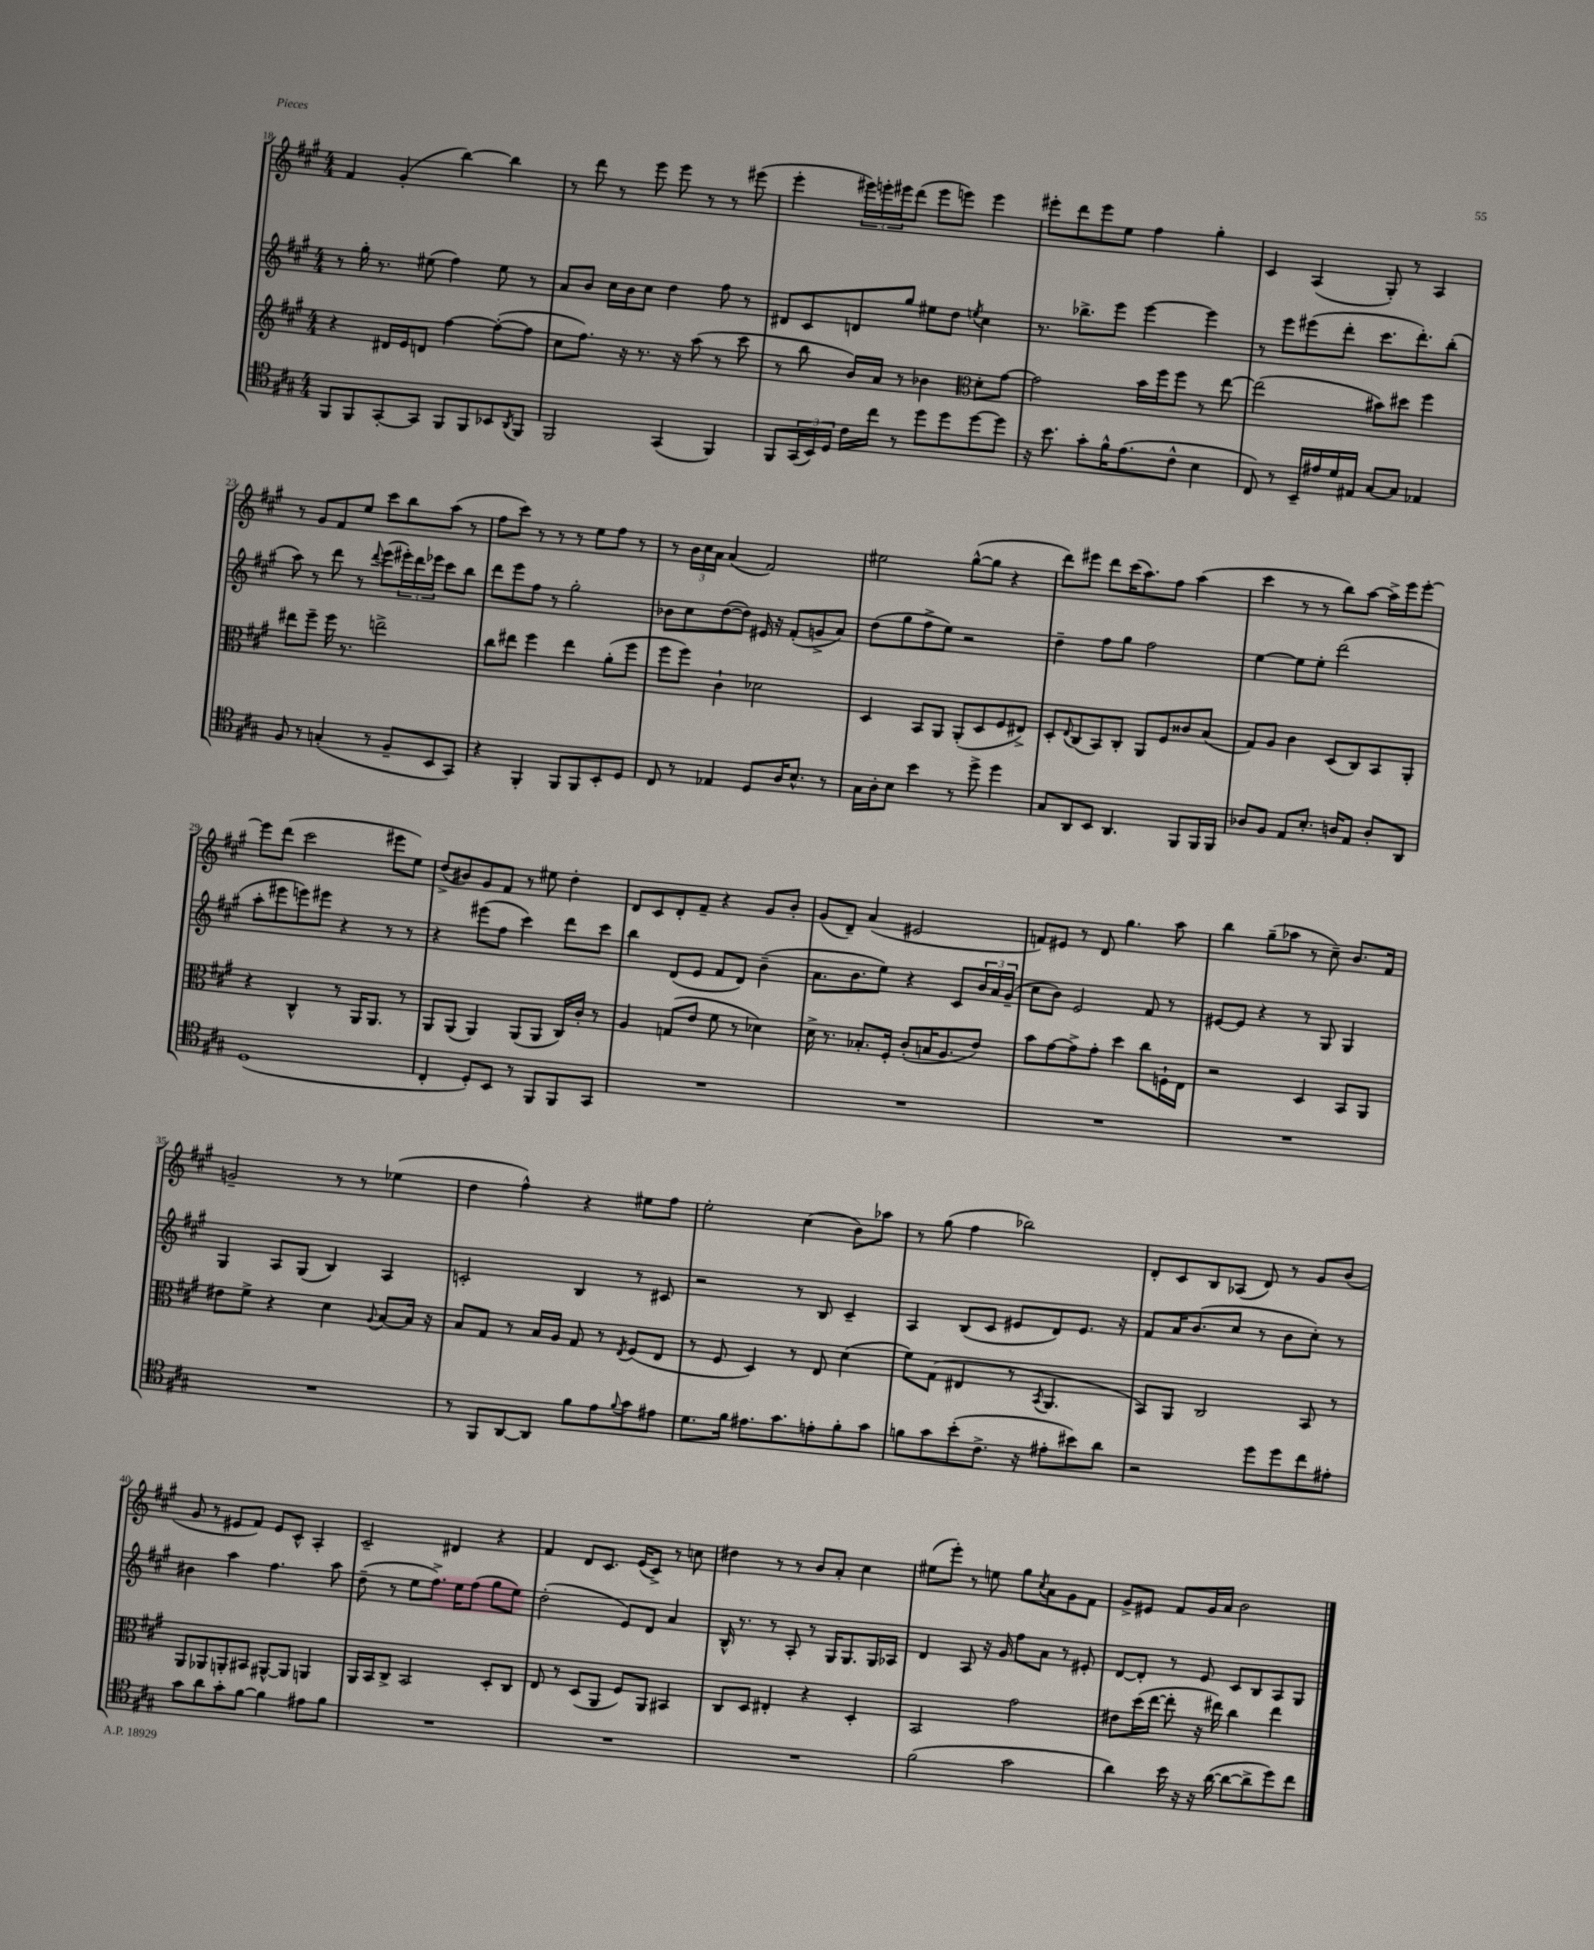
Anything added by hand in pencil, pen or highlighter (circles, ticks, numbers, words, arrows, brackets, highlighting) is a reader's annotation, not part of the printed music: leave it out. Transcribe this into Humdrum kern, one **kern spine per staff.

**kern	**kern	**kern	**kern
*staff4	*staff3	*staff2	*staff1
*clefC4	*clefG2	*clefG2	*clefG2
*k[f#c#g#]	*k[f#c#g#]	*k[f#c#g#]	*k[f#c#g#]
*M4/4	*M4/4	*M4/4	*M4/4
8FF#	4r	8r	4f#
8FF#	.	16gg#'	.
.	.	8.r	.
[8GG#'	16d#	.	(4g#'
.	16e	.	.
8GG#]	8d	(8ee#	.
8FF#	[4ff#	4ff#)	[4bb)
8FF#	.	.	.
8BB-	(8ff#'_	8ee#	4bb]
8qAA	.	.	.
8FF#	8ff#]	8r	.
=	=	=	=
2FF#	8cc#	8a	8r
.	8.ff#)	8b	8ddd
.	.	16cc#	8r
.	16r	16b	.
.	8.r	8cc#	8eee
(4GG#	.	4dd	8eee
.	16r	.	.
.	(8aa	.	8r
4FF#)	8r	8ff#	8r
.	8ccc#	8r	(8eee#
=	=	=	=
8FF#	8r	8d#	4eee'
(24GG#	8bb	8c#	.
24BB)	.	.	.
24D	.	.	.
16c#	16b)	8d	24eee#)
.	.	.	24eee'
16cc#	16a	.	.
.	.	.	24eee#
8r	8r	8gg#	(8ddd
8dd	4b-	8ee#	8eee#
8dd	.	8dd	8eee)
*	*clefC3	*	*
.	.	8qee	.
[8dd	8d'	4cc#	4eee
8dd]	[8g#	.	.
=	=	=	=
16r	2g#]	8.r	8eee#'
8.b	.	.	.
.	.	.	8ddd
.	.	8.bb-^	.
8g#'	.	.	8eee#
16f#^^	.	8eee	8ee
(8.e	.	.	.
.	16b	[4eee	4ff#
.	16ff#	.	.
8c#^^	8ff#	.	.
4B	8r	4eee]	4gg#'
.	[8ee	.	.
=	=	=	=
8C#)	(2ee]	8r	4c#
8r	.	8eee	.
16BB~	.	(8eee#	(4A
16e#	.	.	.
16d	.	8ddd'	.
16E#	.	.	.
[8G#	8b#)	8.ccc#	8G#')
8G#]	8dd#	.	8r
.	.	8.ddd')	.
4E-	4ff#	.	4A
.	.	(8bb'	.
=	=	=	=
8F#	8ee#	8aa)	8r
8r	8ff#~	8r	8g#
(4G'	16ff#	8ddd	8f#
.	8.r	.	.
.	.	8r	8ee
.	.	8qqddd	.
8r	2ee^	(8eee	8ccc#
8F#~	.	24eee#')	8bb
.	.	24ddd	.
.	.	24eee-	.
8BB	.	8ccc#	(8aa
8GG#)	.	8bb	8r
=	=	=	=
4r	8cc#	8ddd	8ff#
.	8ee#	8eee	8ccc#)
4FF#'	4ff#	8ff#	8r
.	.	8r	8r
8FF#	4ee#	2gg#'	8r
8FF#	.	.	8ee
8BB'	(8a'	.	8ff#
8D	8ff#	.	8r
=	=	=	=
8C#	8ff#	8b-	8r
8r	8ff#)	8cc#	24b
.	.	.	24cc#
.	.	.	24a
4E-	4c#`	([8dd	(4a
.	.	8dd])	.
8D	2d-	16e#	2f#)
.	.	16r	.
16A	.	(8f#'	.
8.B^^	.	.	.
.	.	8g^	.
8r	.	8a)	.
=	=	=	=
16G#	4D	(8dd	2ee#
16A'	.	.	.
8B	.	8gg#	.
4b	8BB	8ff#^	.
.	8AA	8ee)	.
8r	(8AA'	2r	([8gg#^^
8dd^	8D	.	8gg#]
4dd	8F#	.	4r
.	8E#^)	.	.
=	=	=	=
8G#	8D'	4dd~	8ddd)
.	8qqE	.	.
8AA	(8C#	.	8eee#
8BB	8BB)	8ff#	8ddd
4.AA	8C#'	8gg#	(16ccc#
.	.	.	8.aa)
.	8AA	2ff#	.
.	8F#	.	8ff#
8FF#	8c##	.	(4aa
16FF#	(8B	.	.
16FF#	.	.	.
=	=	=	=
8A-	8G#)	[4ee	4ccc#
8F#	8A	.	.
8E	4c#	8ee]	8r
8.B'	.	8ee'	8r
.	(8D	(2ddd	8bb)
16A	.	.	.
8E	8C#)	.	[8aa
8A'	8BB	.	16aa^]
.	.	.	16eee
8AA	8AA'	.	[8eee'
=	=	=	=
(1D	4r	8aa'	8eee]
.	.	8eee#	(8ddd
.	4C#^^	8eee)	2ccc#
.	.	8eee#	.
.	8r	4r	.
.	16AA	.	.
.	8.AA	.	.
.	.	8r	8eee#
.	8r	8r	8ee)
=	=	=	=
4C#'	8AA	4r	(8dd^
.	(8AA	.	8b#)
8D')	4AA)	(8eee#	8g#
8BB	.	8ff#	8f#
8r	(8AA	4ccc#)	8r
8FF#	8AA	.	8ee#
8FF#	16C#)	8ddd	4dd'
.	16c#'	.	.
8GG#	8r	8ccc#	.
=	=	=	=
1r	4A	4bb	8d
.	.	.	8c#
.	(8G	(8d	8d'
.	8e	8e	8f#~
.	8f#	8f#	4r
.	8r	8d)	.
.	4d-)	(4b~	8g#
.	.	.	8b'
=	=	=	=
1r	16d^	8.a	(8g#
.	8.r	.	.
.	.	.	8d~)
.	.	8.b	.
.	8.B-'	.	(4a
.	.	8ee)	.
.	16F#'	.	.
.	(8c#'	4r	2e#
.	16B	.	.
.	8.A	.	.
.	.	8c#	.
.	8e)	24b	.
.	.	24a	.
.	.	(24g#~	.
=	=	=	=
1r	8b	8cc#	8f)
.	[8g#	8b)	8e#
.	8g#^]	2e	8r
.	8g#'	.	8d
.	4dd	.	4.gg#
.	8cc#	8f#	.
.	16F`	8r	8aa
.	16E	.	.
=	=	=	=
1r	2r	[8e#	4bb
.	.	8e#]	.
.	.	4r	(8gg#~
.	.	.	8aa-
.	4D	8r	8r
.	.	8G#	8cc#~)
.	8BB	4G#	8.b
.	8AA	.	.
.	.	.	16f#
=	=	=	=
1r	8e#	4G#	2g~
.	8f#^	.	.
.	4r	8A	.
.	.	(8G#	.
.	4d	4B)	8r
.	.	.	8r
.	8qqA	.	.
.	[8B	4A	(4ee-
.	16B]	.	.
.	16r	.	.
=	=	=	=
8r	8B	2c'	4dd
8FF#	8G#	.	.
[8AA	8r	.	4ff#^^)
8AA]	16B	.	.
.	16A	.	.
8f#	8G#	4B	4r
8e	8r	.	.
8qqf#	8qE	.	.
8g#	(8F#	8r	8ee#
8e#	8E	8c#	8ff#
=	=	=	=
8.d	8r	2r	2ee'
.	8F#	.	.
16f#	.	.	.
8.e#	4D)	.	.
8.g#	.	.	.
.	8r	8r	(4cc#
8e'	8E	8B	.
8f#'	(4d	4c#~	8b)
8g#	.	.	8aa-
=	=	=	=
8f	8f#)	4A	8r
8g#	(8G#	.	(8gg#
(8b'	4E#	(8B	4ff#
8.c#^	.	8c#	.
.	8r	8e#	2bb-)
16r	.	.	.
.	8qBB	.	.
8e#'	4.AA	8d)	.
8b#)	.	8.e#	.
8a	.	.	.
.	.	16r	.
=	=	=	=
2r	8BB)	8f#	8d'
.	8AA	16a	8c#
.	.	(8.b	.
.	2C#	.	8B
.	.	8cc#	(8A-
8dd	.	8r	8d)
8dd	.	8b	8r
8cc#	8BB	8cc#')	8g#
8e#'	8r	8r	(8b
=	=	=	=
8g#	8AA	4b#	8g#
8a	8AA-	.	8r
8g#'	8AA'	4aa	8e#
[8f#	8BB#	.	8f#)
4f#]	[8AA#^^	4.ff#	8e#
.	8AA#]	.	8c#^^
8e#	4AA	.	4A'
8f#	.	8aa	.
=	=	=	=
1r	16AA	(8dd~	2c#~
.	16BB	.	.
.	8C#^	8r	.
.	2BB	8ee	.
.	.	8.ff#^)	.
.	.	.	4d#
.	.	16ee	.
.	.	(8ff#	.
.	8D'	8gg#	4r
.	8C#	8ee)	.
=	=	=	=
1r	8E	(2dd'	4f#
.	8r	.	.
.	(8D	.	8d
.	8AA	.	8.c#
.	8F#)	8e)	.
.	.	.	(16e
.	8AA	8d	8c#^)
.	4BB#	4a	8r
.	.	.	8cc
=	=	=	=
1r	8C#	16B^^	4dd#
.	.	8.r	.
.	8D	.	.
.	4E#'	8r	8r
.	.	8A'	8r
.	4r	8r	8b
.	.	16G#	8a'
.	.	8.G#	.
.	4D'	.	4cc#
.	.	16G#	.
.	.	16A-	.
=	=	=	=
(2f#	2BB	4d	(8ee#
.	.	.	8eee')
.	.	8A	8r
.	.	16r	8ee
.	.	16g#	.
2g#	2g#	8ff#	8gg#
.	.	.	8qcc#
.	.	8a	8a
.	.	8r	8g#
.	.	8e#'	8f#
=	=	=	=
4a)	8e#	[8d	8g#^
.	(16dd	8d']	8e#
.	[16ee	.	.
16b	8ee']	8r	8f#
16r	.	.	.
16r	16r	8e	16g#
([16a	16ee#)	.	16a
8a_	4cc#	8c#	2b
8a^]	.	8B	.
8dd)	4ee#	8A	.
8cc#	.	8G#	.
==	==	==	==
*-	*-	*-	*-
